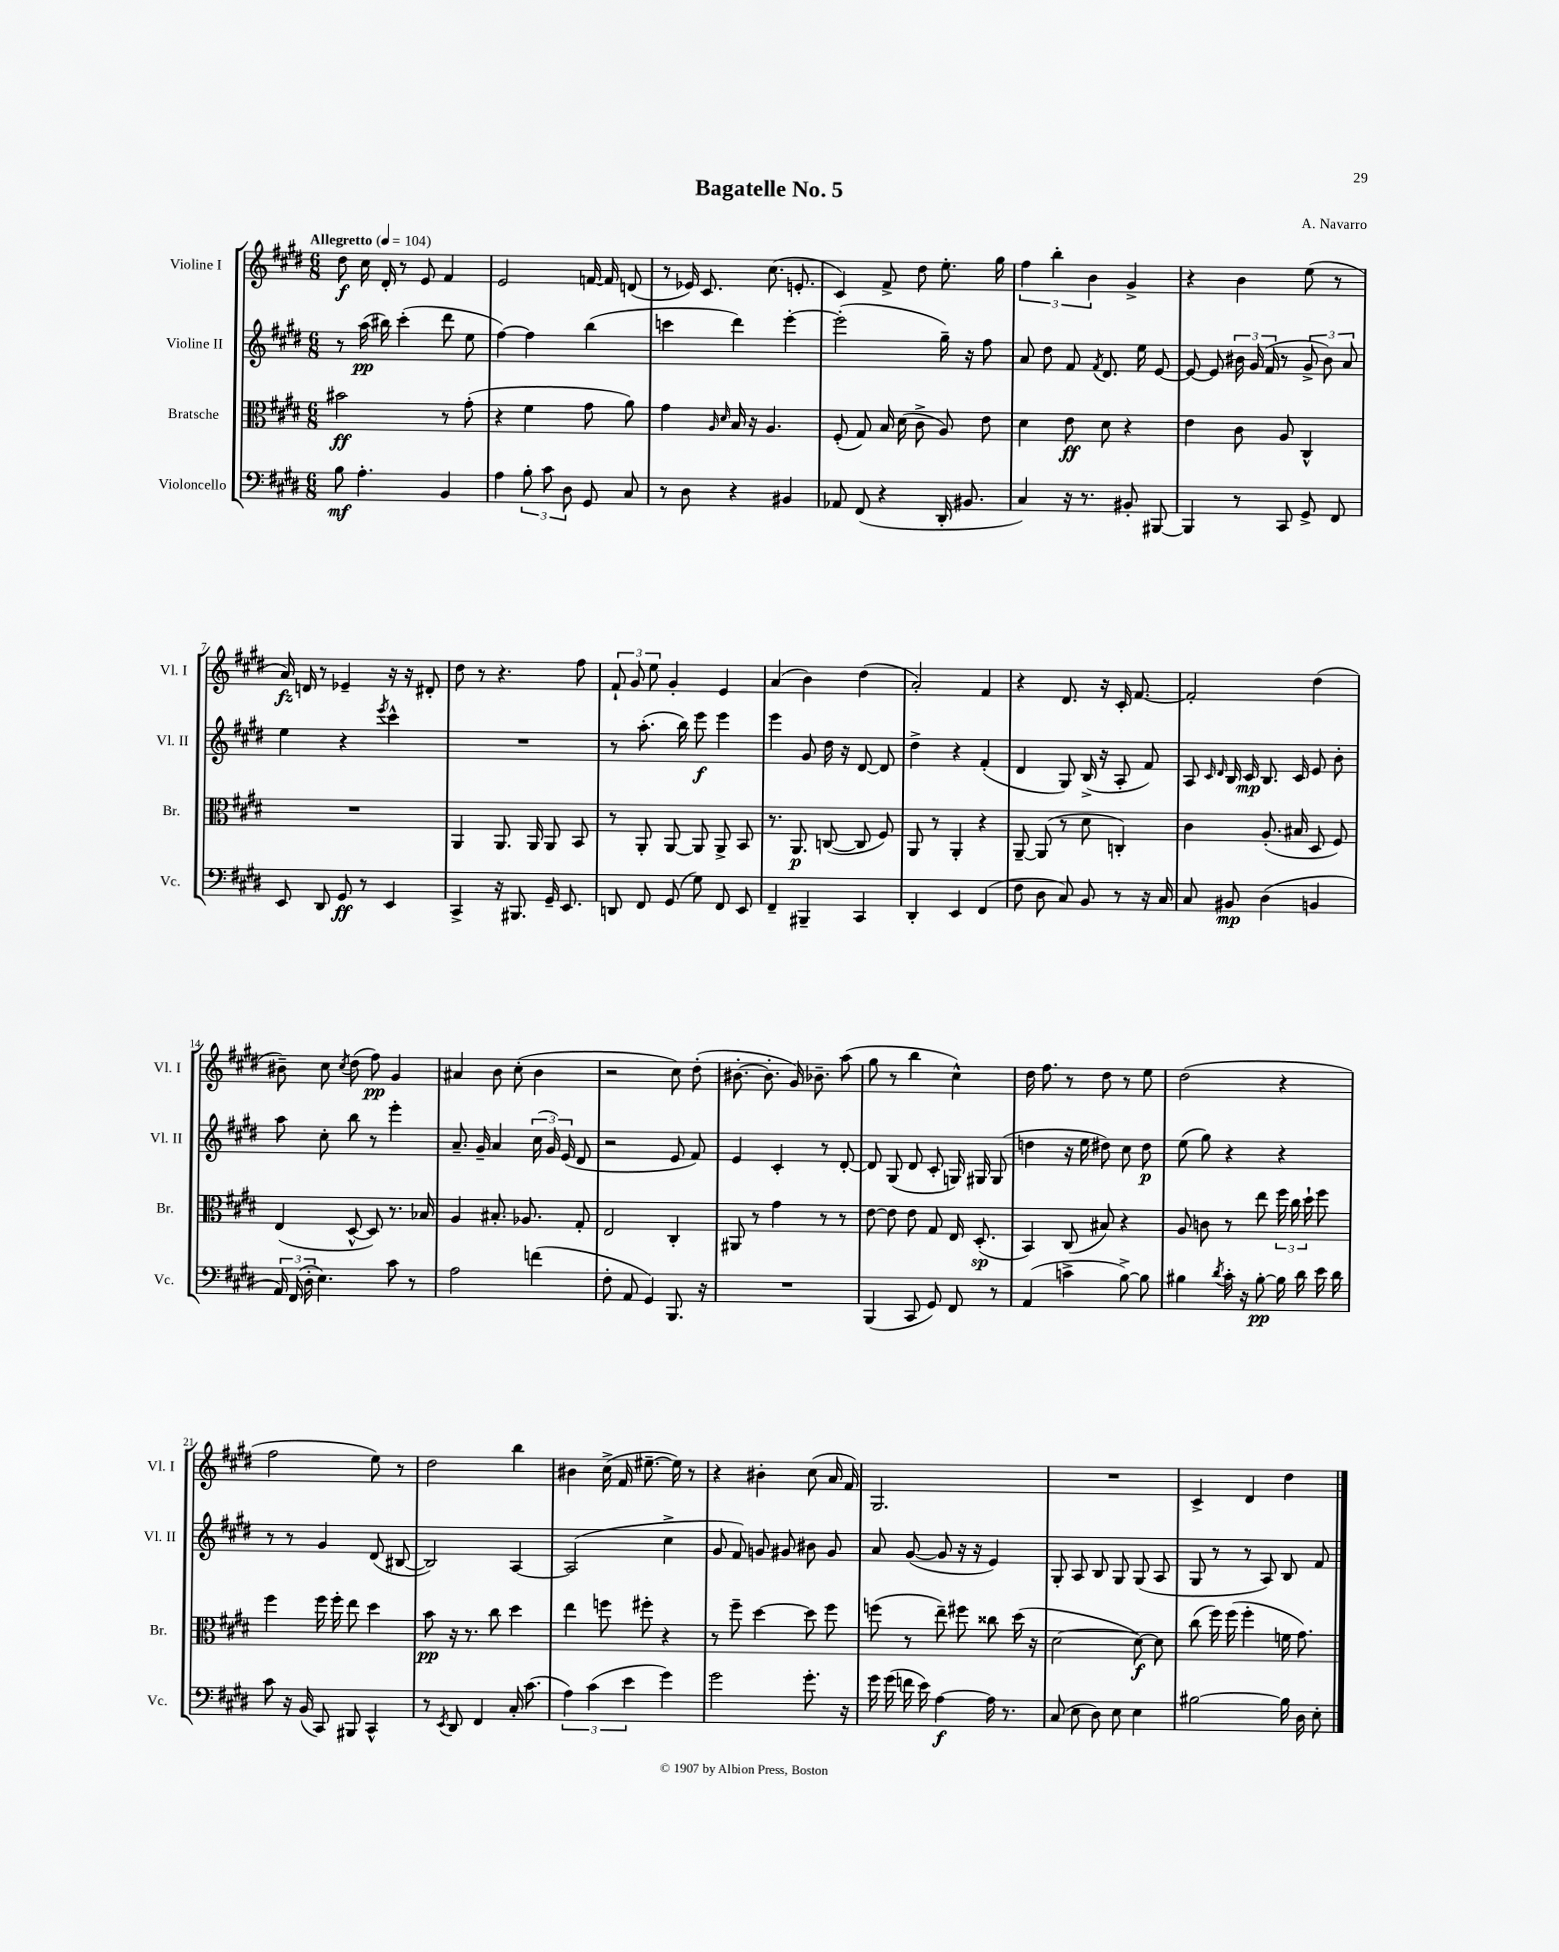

**kern	**dynam	**kern	**dynam	**kern	**dynam	**kern	**dynam
*part4	*part4	*part3	*part3	*part2	*part2	*part1	*part1
*staff4	*staff4	*staff3	*staff3	*staff2	*staff2	*staff1	*staff1
*I"Violoncello	*	*I"Bratsche	*	*I"Violine II	*	*I"Violine I	*
*I'Vc.	*	*I'Br.	*	*I'Vl. II	*	*I'Vl. I	*
*clefF4	*	*clefC3	*	*clefG2	*	*clefG2	*
*k[f#c#g#d#]	*	*k[f#c#g#d#]	*	*k[f#c#g#d#]	*	*k[f#c#g#d#]	*
*M6/8	*	*M6/8	*	*M6/8	*	*M6/8	*
*MM104	*	*MM104	*	*MM104	*	*MM104	*
=1	=1	=1	=1	=1	=1	=1	=1
!	!	!	!	!	!	!LO:TX:a:B:t=Allegretto	!
8B\	mf	2b#X\	ff	8r	.	8dd#\	f
4.A'\	.	.	.	(16aa\	pp	16cc#\	.
.	.	.	.	16bb#X\)	.	16d#'/	.
.	.	.	.	(4ccc#'\	.	8r	.
.	.	.	.	.	.	8e/	.
4BB/	.	8r	.	8ddd#\	.	4f#/	.
.	.	(8g#'\	.	8ee\	.	.	.
=2	=2	=2	=2	=2	=2	=2	=2
4A\	.	4r	.	[4ff#\)	.	2e/	.
12B'\	.	4f#\	.	4ff#\]	.	.	.
12c#\	.	.	.	.	.	.	.
12D#\	.	.	.	.	.	.	.
8GG#/	.	8g#\	.	(4bb\	.	[16fn/	.
.	.	.	.	.	.	16f/]	.
8C#/	.	8a\)	.	.	.	(8dn/	.
=3	=3	=3	=3	=3	=3	=3	=3
8r	.	4g#\	.	4cccn\	.	8r	.
8D#\	.	.	.	.	.	16e-X/)	.
.	.	.	.	.	.	8.c#/	.
.	.	16qqA/	.	.	.	.	.
.	.	16qqd#/	.	.	.	.	.
4r	.	16B/	.	4ddd#\)	.	.	.
.	.	16r	.	.	.	.	.
.	.	4.A/	.	.	.	(8.cc#\	.
4BB#X/	.	.	.	[4eee'\	.	.	.
.	.	.	.	.	.	8.en'/	.
=4	=4	=4	=4	=4	=4	=4	=4
8AA-X/	.	(8F#'/	.	(2eee'\]	.	4c#/)	.
(8FF#/	.	8G#/)	.	.	.	.	.
4r	.	16B/	.	.	.	8f#^/	.
.	.	(16d#\	.	.	.	.	.
.	.	8c#^\	.	.	.	8dd#\	.
16DD#'/	.	8A/)	.	16gg#~\)	.	8.ee'\	.
8.BB#X/	.	.	.	16r	.	.	.
.	.	8e\	.	8ff#\	.	.	.
.	.	.	.	.	.	16gg#\	.
=5	=5	=5	=5	=5	=5	=5	=5
4C#/)	.	4d#\	.	8a/	.	6ff#\	.
.	.	.	.	8dd#\	.	.	.
.	.	.	.	.	.	6bb'\	.
16r	.	8e\	ff	8f#/	.	.	.
8.r	.	.	.	.	.	.	.
.	.	.	.	.	.	6b\	.
.	.	.	.	8qf#/	.	.	.
.	.	8d#\	.	8.d#/	.	.	.
8BB#X'/	.	4r	.	.	.	4g#^/	.
.	.	.	.	16ee\	.	.	.
[8BBB#X/	.	.	.	[8e/	.	.	.
=6	=6	=6	=6	=6	=6	=6	=6
4BBB#/]	.	4e\	.	8e/_	.	4r	.
.	.	.	.	8e/]	.	.	.
8r	.	8c#\	.	24b#X\	.	4b\	.
.	.	.	.	(24g#/	.	.	.
.	.	.	.	24f#/	.	.	.
8CC#/	.	8A/	.	8r	.	.	.
8GG#^/	.	4C#^^/	.	12g#^/	.	(8ee\	.
.	.	.	.	12b#\)	.	.	.
8FF#/	.	.	.	.	.	8r	.
.	.	.	.	12a/	.	.	.
!!LO:LB:g=z
=7	=7	=7	=7	=7	=7	=7	=7
8EE/	.	2.r	.	4ee\	.	16a/)	fz
.	.	.	.	.	.	16dn/	.
8DD#/	.	.	.	.	.	8r	.
8GG#/	ff	.	.	4r	.	4e-X~/	.
8r	.	.	.	.	.	.	.
.	.	.	.	8qeee/	.	.	.
4EE/	.	.	.	4ccc#^^\	.	16r	.
.	.	.	.	.	.	16r	.
.	.	.	.	.	.	8d#X'/	.
=8	=8	=8	=8	=8	=8	=8	=8
4CC#^/	.	4AA/	.	2.r	.	8dd#\	.
.	.	.	.	.	.	8r	.
16r	.	8.AA/	.	.	.	4.r	.
8.BBB#X/	.	.	.	.	.	.	.
.	.	16AA/	.	.	.	.	.
16GG#~/	.	8AA/	.	.	.	.	.
8.EE/	.	.	.	.	.	.	.
.	.	8BB/	.	.	.	8ff#\	.
=9	=9	=9	=9	=9	=9	=9	=9
8DDn/	.	8r	.	8r	.	12f#`/	.
.	.	.	.	.	.	12g#/	.
8FF#/	.	8AA'/	.	(8.aa'\	.	.	.
.	.	.	.	.	.	12ee\	.
(8GG#/	.	[8AA/	.	.	.	4g#'/	.
.	.	.	.	16bb\)	.	.	.
8G#\)	.	8AA/]	.	8eee\	f	.	.
8FF#/	.	8AA^/	.	4eee\	.	4e/	.
8EE/	.	8BB/	.	.	.	.	.
=10	=10	=10	=10	=10	=10	=10	=10
4FF#~/	.	8.r	.	4eee\	.	(4a/	.
.	.	8.AA/	p	.	.	.	.
4BBB#X~/	.	.	.	8g#/	.	4b\)	.
.	.	([8Cn/	.	16dd#\	.	.	.
.	.	.	.	16r	.	.	.
4CC#/	.	8C/]	.	[8d#/	.	(4dd#\	.
.	.	8F#/)	.	8d#/]	.	.	.
=11	=11	=11	=11	=11	=11	=11	=11
4DD#'/	.	8AA/	.	4dd#^\	.	2a'/)	.
.	.	8r	.	.	.	.	.
4EE/	.	4AA'/	.	4r	.	.	.
(4FF#/	.	4r	.	(4f#'/	.	4f#/	.
=12	=12	=12	=12	=12	=12	=12	=12
8F#\	.	[8AA~/	.	4d#/	.	4r	.
8D#\	.	(8AA/]	.	.	.	.	.
8C#/)	.	8r	.	8G#/)	.	8.d#/	.
8BB/	.	8d#\	.	(16B^/	.	.	.
.	.	.	.	16r	.	16r	.
8r	.	4Cn'/)	.	8A'/	.	16c#'/	.
.	.	.	.	.	.	[8.f#/	.
16r	.	.	.	8f#/)	.	.	.
16C#/	.	.	.	.	.	.	.
=13	=13	=13	=13	=13	=13	=13	=13
8C#/	.	4c#\	.	8A/	.	2f#'/]	.
.	.	.	.	16qqc#/	.	.	.
.	.	.	.	16qqd#/	.	.	.
8BB#X/	mp	.	.	16B/	.	.	.
.	.	.	.	16c#/	mp	.	.
(4D#\	.	(8.A'/	.	8.B/	.	.	.
.	.	16B#X/	.	16c#/	.	.	.
4BBn/	.	8D#/	.	8e/	.	(4dd#\	.
.	.	8F#/)	.	8b'\	.	.	.
!!LO:LB:g=z
=14	=14	=14	=14	=14	=14	=14	=14
24AA/)	.	(4E/	.	8aa\	.	8b#X~\)	.
(24FF#/	.	.	.	.	.	.	.
24D#'\	.	.	.	.	.	.	.
4.E\)	.	.	.	8cc#'\	.	8cc#\	.
.	.	.	.	.	.	8qcc#/	.
.	.	[8D#^^/	.	8bb\	.	(8dd#\	.
.	.	8D#/])	.	8r	.	8ff#\)	pp
8c#\	.	8.r	.	4eee'\	.	4g#/	.
8r	.	.	.	.	.	.	.
.	.	16B-X/	.	.	.	.	.
=15	=15	=15	=15	=15	=15	=15	=15
2A\	.	4A/	.	8.a~/	.	4a#X/	.
.	.	.	.	16g#~/	.	.	.
.	.	8.B#X'/	.	4a/	.	8b\	.
.	.	.	.	.	.	(8cc#'\	.
.	.	8.A-X/	.	.	.	.	.
(4fn\	.	.	.	(24cc#\	.	4b\	.
.	.	.	.	24g#/)	.	.	.
.	.	.	.	(24e/	.	.	.
.	.	8G#'/	.	8d#/	.	.	.
=16	=16	=16	=16	=16	=16	=16	=16
8F#'\	.	2E/	.	2r	.	2r	.
8AA/	.	.	.	.	.	.	.
4GG#/)	.	.	.	.	.	.	.
8.BBB/	.	4C#'/	.	8e/	.	8cc#\)	.
.	.	.	.	8f#/)	.	(8dd#'\	.
16r	.	.	.	.	.	.	.
=17	=17	=17	=17	=17	=17	=17	=17
2.r	.	8AA#X/	.	4e/	.	[8.b#X'\	.
.	.	8r	.	.	.	.	.
.	.	.	.	.	.	8.b#'\]	.
.	.	4g#\	.	4c#'/	.	.	.
.	.	.	.	.	.	16g#/)	.
.	.	.	.	.	.	8.b-X~\	.
.	.	8r	.	8r	.	.	.
.	.	8r	.	[8d#'/	.	(8aa\	.
=18	=18	=18	=18	=18	=18	=18	=18
(4BBB/	.	[8e\	.	8d#/]	.	8gg#\	.
.	.	8e\]	.	(8G#/	.	8r	.
8CC#/	.	8e\	.	8d#/	.	4bb\	.
8GG#/)	.	8G#/	.	8c#'/	.	.	.
8FF#/	.	16E/	.	16Gn/)	.	4cc#^^\)	.
.	.	(8.D#'/	sp	16G#X/	.	.	.
8r	.	.	.	(8G#/	.	.	.
=19	=19	=19	=19	=19	=19	=19	=19
(4AA/	.	4BB/)	.	4ddn\	.	16dd#\	.
.	.	.	.	.	.	8.ff#\	.
4cn^\	.	(8C#/	.	16r	.	8r	.
.	.	.	.	16ee\	.	.	.
.	.	8B#X/)	.	8dd#X\)	.	8dd#\	.
[8B^\)	.	4r	.	8cc#\	.	8r	.
8B\]	.	.	.	8dd#\	p	8ee\	.
=20	=20	=20	=20	=20	=20	=20	=20
4B#X\	.	8A/	.	(8ee\	.	(2dd#\	.
.	.	8cn\	.	8gg#\)	.	.	.
8qd#/	.	.	.	.	.	.	.
16c#'\	.	8r	.	4r	.	.	.
16r	.	.	.	.	.	.	.
[8B#'\	pp	8ee\	.	.	.	.	.
16B#\]	.	24ff#\	.	4r	.	4r	.
.	.	24cc#\	.	.	.	.	.
16d#\	.	.	.	.	.	.	.
.	.	24dd#`\	.	.	.	.	.
16e\	.	8ff#\	.	.	.	.	.
16d#\	.	.	.	.	.	.	.
!!LO:LB:g=z
=21	=21	=21	=21	=21	=21	=21	=21
8c#\	.	4ff#\	.	8r	.	2ff#\	.
16r	.	.	.	8r	.	.	.
(16BB/	.	.	.	.	.	.	.
8CC#/)	.	16ff#\	.	4g#/	.	.	.
.	.	16ff#'\	.	.	.	.	.
8BBB#X/	.	8ee\	.	.	.	.	.
4CC#^^/	.	4dd#\	.	(8d#/	.	8ee\)	.
.	.	.	.	[8B#X/	.	8r	.
=22	=22	=22	=22	=22	=22	=22	=22
8r	.	8b\	pp	2B#/])	.	2dd#\	.
8qEE/	.	.	.	.	.	.	.
8DD#/	.	16r	.	.	.	.	.
.	.	8.r	.	.	.	.	.
4FF#/	.	.	.	.	.	.	.
.	.	8cc#\	.	.	.	.	.
16C#'/	.	4dd#\	.	[4A/	.	4bb\	.
(8.c#\	.	.	.	.	.	.	.
=23	=23	=23	=23	=23	=23	=23	=23
6A\)	.	4ee\	.	(2A/]	.	4b#X\	.
(6c#\	.	.	.	.	.	.	.
.	.	8ffn\	.	.	.	(16cc#^\	.
.	.	.	.	.	.	16f#/	.
6e\	.	.	.	.	.	.	.
.	.	8ff#X'\	.	.	.	[8.ee#X~\	.
4g#\)	.	4r	.	4cc#^\	.	.	.
.	.	.	.	.	.	16ee#\])	.
.	.	.	.	.	.	8r	.
=24	=24	=24	=24	=24	=24	=24	=24
2g#\	.	8r	.	8g#/	.	4r	.
.	.	8ff#~\	.	8f#/)	.	.	.
.	.	[4dd#\	.	8gn/	.	4b#X'\	.
.	.	.	.	8g#X/	.	.	.
8.g#'\	.	8dd#\]	.	8b#X\	.	(8cc#\	.
.	.	8ff#\	.	8g#/	.	16a/	.
16r	.	.	.	.	.	16f#/)	.
=25	=25	=25	=25	=25	=25	=25	=25
16g#\	.	(8ffn\	.	8a/	.	2.G#/	.
(16g#\	.	.	.	.	.	.	.
16fn\	.	8r	.	([8g#/	.	.	.
16e\)	.	.	.	.	.	.	.
[4A\	f	8ee~\)	.	8g#/]	.	.	.
.	.	8ff#X\	.	16r	.	.	.
.	.	.	.	16r	.	.	.
16A\]	.	8cc##X\	.	4e/)	.	.	.
8.r	.	.	.	.	.	.	.
.	.	(16dd#\	.	.	.	.	.
.	.	16r	.	.	.	.	.
=26	=26	=26	=26	=26	=26	=26	=26
(8C#/	.	[2d#\	.	8G#'/	.	2.r	.
8E\	.	.	.	8A/	.	.	.
8D#\)	.	.	.	8B/	.	.	.
8E\	.	.	.	8G#/	.	.	.
4E\	.	8d#\_)	f	(8G#/	.	.	.
.	.	8d#\]	.	8A/	.	.	.
=27	=27	=27	=27	=27	=27	=27	=27
[2B#X\	.	(8cc#\	.	8G#/	.	4c#^/	.
.	.	16ff#\)	.	8r	.	.	.
.	.	(16ff#\	.	.	.	.	.
.	.	4ff#'\	.	8r	.	4d#/	.
.	.	.	.	8A/)	.	.	.
16B#\]	.	16fn\	.	8B/	.	4dd#\	.
16D#\	.	8.g#\)	.	.	.	.	.
8E'\	.	.	.	8f#/	.	.	.
==	==	==	==	==	==	==	==
*-	*-	*-	*-	*-	*-	*-	*-
